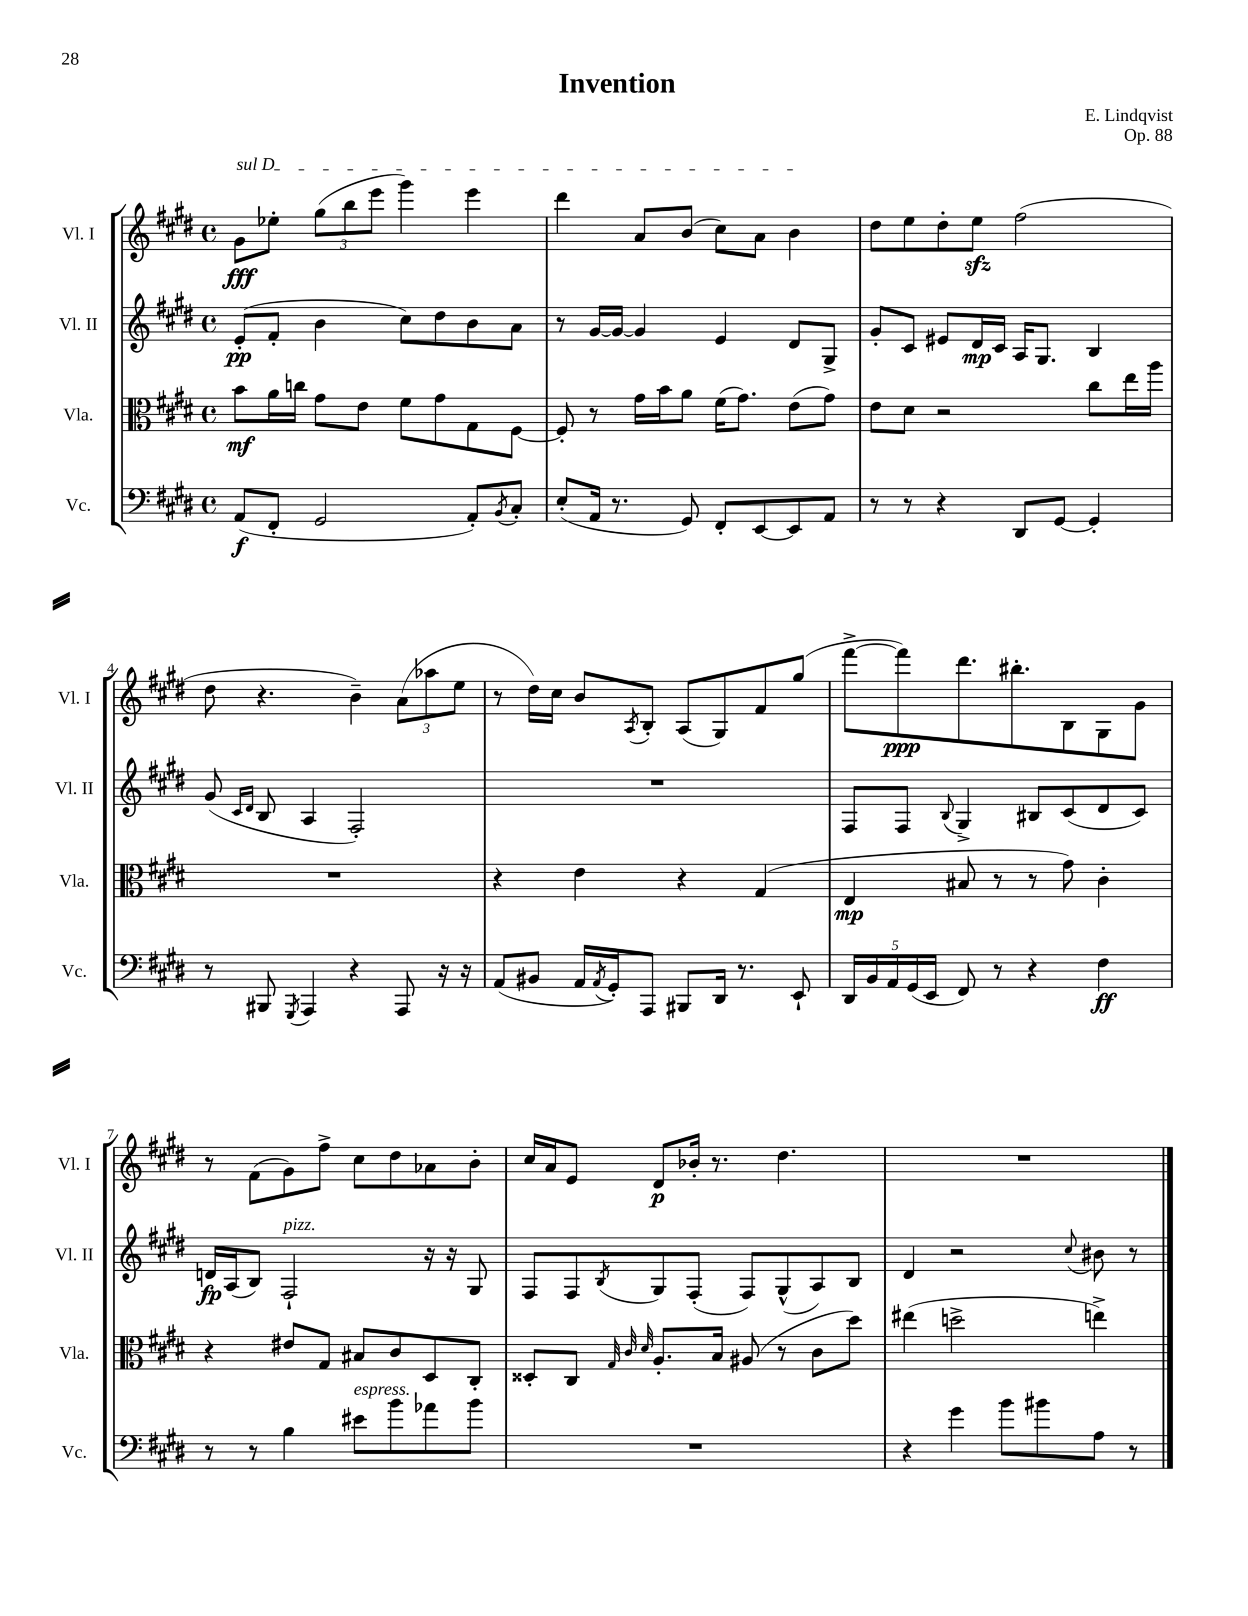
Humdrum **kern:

**kern	**kern	**kern	**kern
*staff4	*staff3	*staff2	*staff1
*clefF4	*clefC3	*clefG2	*clefG2
*k[f#c#g#d#]	*k[f#c#g#d#]	*k[f#c#g#d#]	*k[f#c#g#d#]
*M4/4	*M4/4	*M4/4	*M4/4
*met(c)	*met(c)	*met(c)	*met(c)
(8AA	8b	(8e'	8g#
8FF#'	16a	8f#'	8ee-'
.	16cc	.	.
2GG#	8g#	4b	(12gg#
.	.	.	12bb
.	8e	.	.
.	.	.	12eee
.	8f#	8cc#)	4ggg#)
.	8g#	8dd#	.
8AA')	8G#	8b	4eee
8qBB	.	.	.
8C#'	[8F#	8a	.
=	=	=	=
(8E'	8F#']	8r	4ddd#
16AA	8r	[16g#	.
8.r	.	16g#_	.
.	16g#	4g#]	8a
.	16b	.	.
8GG#)	8a	.	(8b
8FF#'	(16f#	4e	8cc#)
.	8.g#)	.	.
[8EE	.	.	8a
8EE]	(8e	8d#	4b
8AA	8g#)	8G#^	.
=	=	=	=
8r	8e	8g#'	8dd#
8r	8d#	8c#	8ee
4r	2r	8e#	8dd#'
.	.	16d#	8ee
.	.	16c#	.
8DD#	.	16A	(2ff#
.	.	8.G#	.
[8GG#	.	.	.
4GG#']	8cc#	4B	.
.	16ee	.	.
.	16aa	.	.
=	=	=	=
8r	1r	(8g#	8dd#
.	.	16qqc#	.
.	.	16qqd#	.
8BBB#	.	8B	4.r
8qGGG#	.	.	.
4AAA	.	4A	.
4r	.	2F#')	4b~)
8AAA	.	.	(12a
.	.	.	12aa-
16r	.	.	.
.	.	.	12ee
16r	.	.	.
=	=	=	=
(8AA	4r	1r	8r
8BB#	.	.	16dd#)
.	.	.	16cc#
16AA	4e	.	8b
8qAA	.	.	.
16GG#')	.	.	.
.	.	.	8qA
8AAA	.	.	8B'
8BBB#	4r	.	(8A
16DD#	.	.	8G#)
8.r	.	.	.
.	(4G#	.	8f#
8EE`	.	.	(8gg#
=	=	=	=
20DD#	4E	8F#	[8fff#^
20BB	.	.	.
20AA	.	.	.
.	.	8F#	8fff#])
(20GG#	.	.	.
20EE	.	.	.
.	.	8qqB	.
8FF#)	8B#	4G#^	8.ddd#
8r	8r	.	.
.	.	.	8.bb#'
4r	8r	8B#	.
.	8g#)	(8c#	8B
4F#	4c#'	8d#	8G#
.	.	8c#)	8g#
=	=	=	=
8r	4r	16d	8r
.	.	(16A	.
8r	.	8B)	(8f#
4B	8e#	2F#`	8g#)
.	8G#	.	8ff#^
8e#	8B#	.	8cc#
8b	8c#	.	8dd#
8a-	8D#	16r	8a-
.	.	16r	.
8b	8C#'	8G#	8b'
=	=	=	=
1r	8D##'	8F#	16cc#
.	.	.	16a
.	8C#	8F#	8e
.	32qqG#	.	.
.	32qqc#	.	.
.	32qqd#	8qB	.
.	8.A'	8G#	8d#
.	.	(8F#'	16b-'
.	16B	.	8.r
.	(8A#	8F#)	.
.	8r	(8G#^^	4.dd#
.	8c#	8A)	.
.	8dd#)	8B	.
=	=	=	=
4r	(4ee#	4d#	1r
4g#	2dd^	2r	.
8b	.	.	.
8b#	.	.	.
.	.	8qqcc#	.
8A	4ee^)	8b#	.
8r	.	8r	.
==	==	==	==
*-	*-	*-	*-
